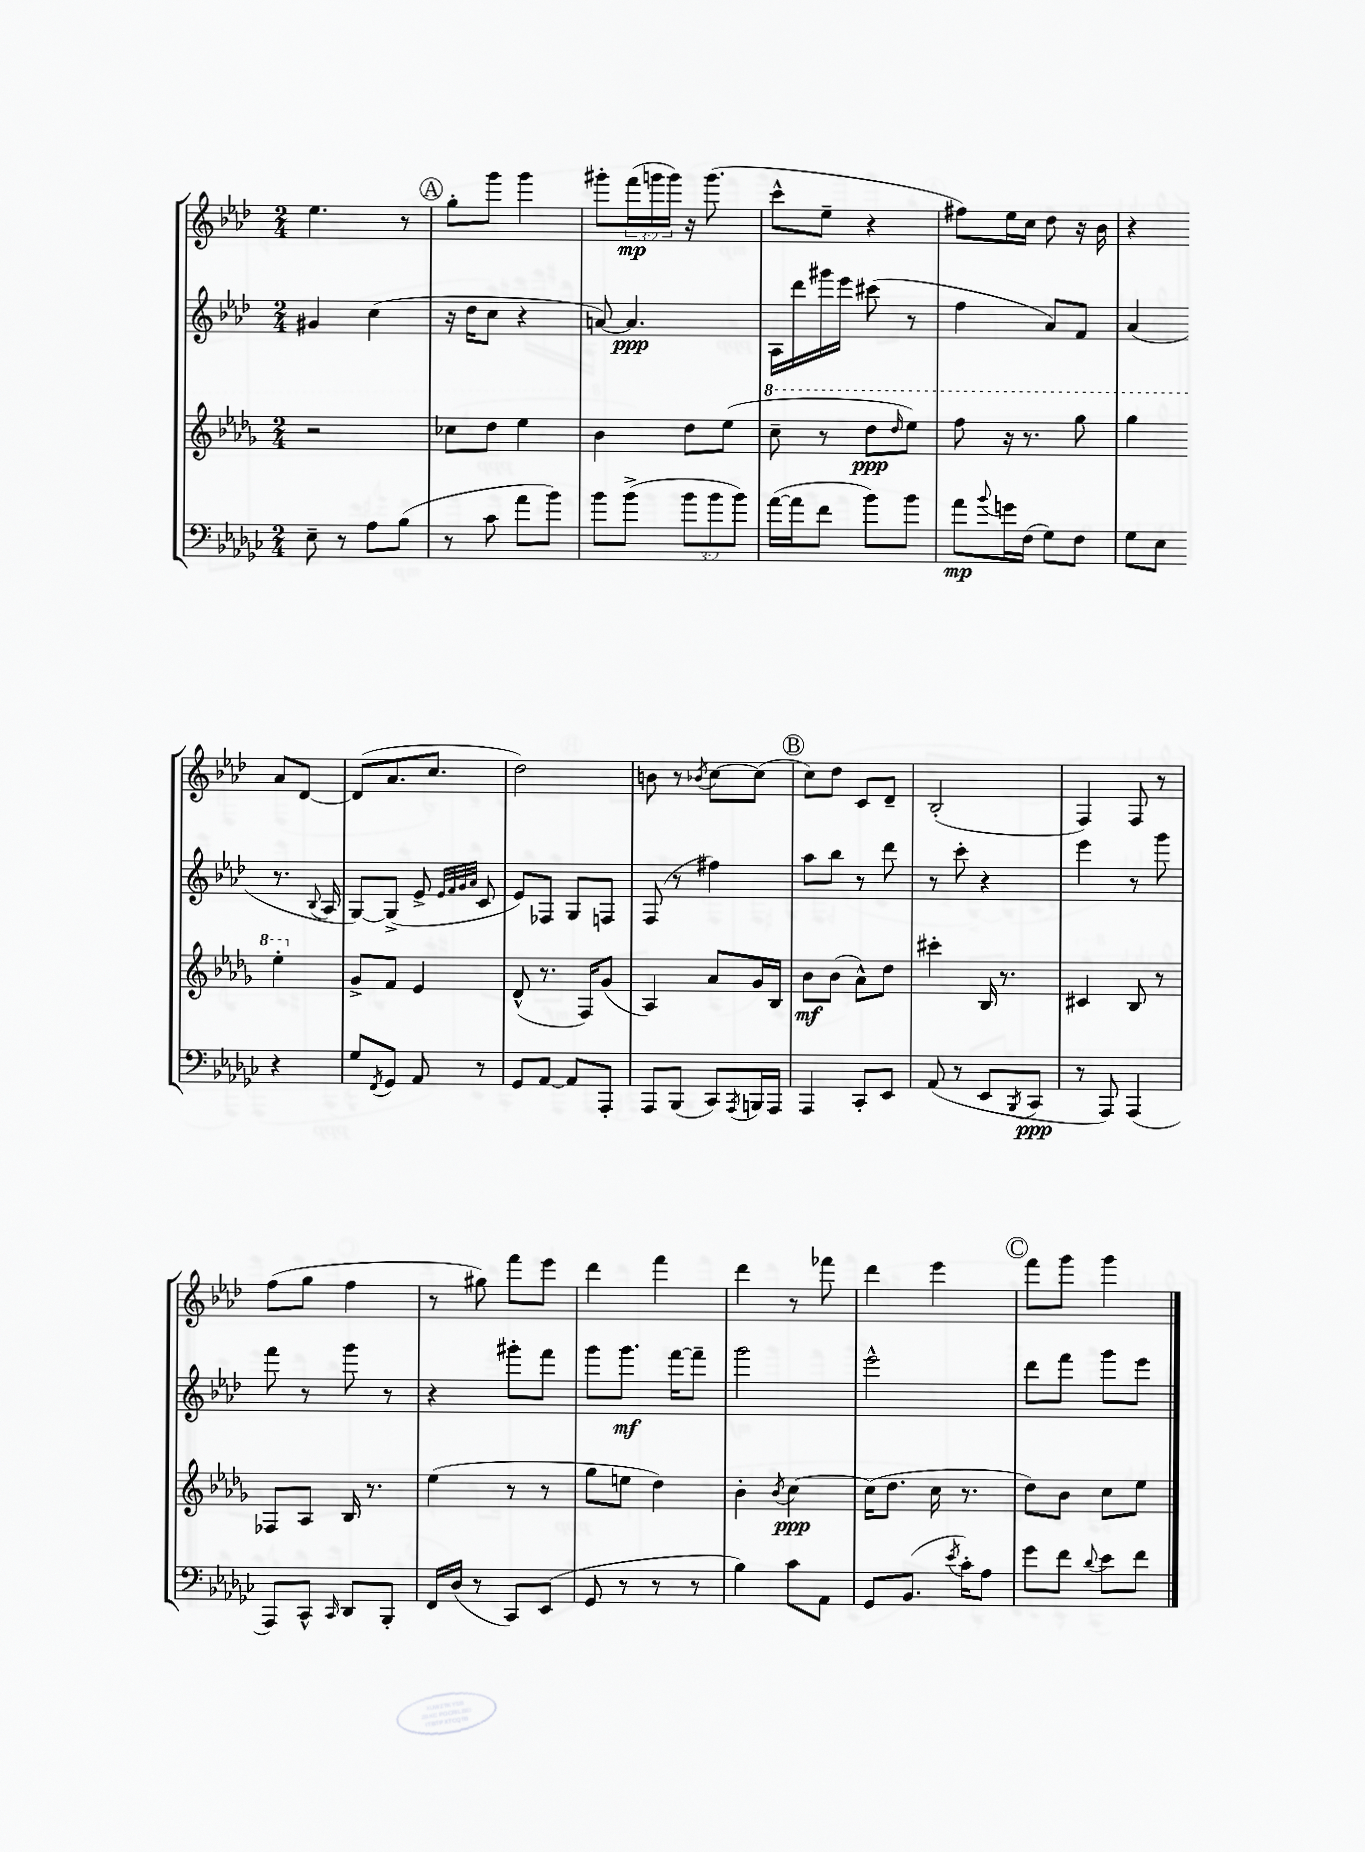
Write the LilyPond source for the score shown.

<<
\new StaffGroup <<
\new Staff = "s0" {
    \clef treble \key aes \major \numericTimeSignature \time 2/4 \override Staff.TupletNumber.text = #tuplet-number::calc-fraction-text
    ees''4. r8 |
    \mark \markup { \circle "A" } g''8-. g'''8 g'''4 |
    gis'''8-. \tuplet 3/2 { f'''16\mp( g'''16 g'''16) } r16 g'''8.( |
    c'''8-^ ees''8-- r4 |
    fis''8) ees''16 c''16 des''8 r16 bes'16 |
    r4 aes'8 des'8~ |
    des'8( aes'8. c''8. |
    des''2) |
    b'8 r8 \acciaccatura { bes'8 } c''8~ c''8( |
    \mark \markup { \circle "B" } c''8) des''8 c'8 des'8-- |
    bes2-.( |
    f4) f8 r8 |
    f''8( g''8 f''4 |
    r8 gis''8) f'''8 ees'''8 |
    des'''4 f'''4 |
    des'''4 r8 fes'''8 |
    des'''4 ees'''4 |
    \mark \markup { \circle "C" } f'''8 g'''8 g'''4 \bar "|." |
}
\new Staff = "s1" {
    \clef treble \key aes \major \numericTimeSignature \time 2/4
    gis'4 c''4( |
    \mark \markup { \circle "A" } r16 des''16 c''8 r4 |
    a'8~) a'4.\ppp |
    aes16 des'''16 gis'''16 ees'''16 cis'''8( r8 |
    f''4 aes'8) f'8 |
    aes'4( r8. \appoggiatura { bes8 } aes16 |
    g8~) g8->( ees'8-> \grace { ees'32 f'32 g'32 aes'32 } c'8 |
    ees'8) fes8 g8 f8 |
    f8( r8 fis''4) |
    \mark \markup { \circle "B" } aes''8 bes''8 r8 des'''8 |
    r8 c'''8-. r4 |
    ees'''4 r8 g'''8 |
    f'''8 r8 g'''8 r8 |
    r4 gis'''8-. f'''8 |
    g'''8 g'''8.\mf f'''16~ f'''8-- |
    g'''2 |
    ees'''2-^ |
    \mark \markup { \circle "C" } des'''8 f'''8 g'''8 ees'''8 \bar "|." |
}
\new Staff = "s2" {
    \clef treble \key des \major \numericTimeSignature \time 2/4
    r2 |
    \mark \markup { \circle "A" } ces''8 des''8 ees''4 |
    bes'4 des''8 ees''8( |
    \ottava #1 c'''8-- r8 des'''8\ppp \grace { des'''16 } ees'''8) |
    f'''8 r16 r8. ges'''8 |
    ges'''4 ees'''4-. \ottava #0 |
    ges'8-> f'8 ees'4 |
    des'8-^( r8. f16) ges'8( |
    aes4) aes'8 ges'16 bes16 |
    \mark \markup { \circle "B" } bes'8\mf bes'8( aes'8-^) des''8 |
    cis'''4-. bes16 r8. |
    cis'4 bes8 r8 |
    fes8 aes8 bes16 r8. |
    ees''4( r8 r8 |
    ges''8 e''8 des''4) |
    bes'4-. \acciaccatura { bes'8 } c''4~\ppp |
    c''16( des''8. c''16 r8. |
    \mark \markup { \circle "C" } des''8) bes'8 c''8 ees''8 \bar "|." |
}
\new Staff = "s3" {
    \clef bass \key ges \major \numericTimeSignature \time 2/4 \override Staff.TupletNumber.text = #tuplet-number::calc-fraction-text
    ees8-- r8 aes8 bes8( |
    \mark \markup { \circle "A" } r8 ces'8 aes'8 bes'8) |
    bes'8 bes'8->( \tuplet 3/2 { bes'8 bes'8 bes'8) } |
    aes'16~( aes'16 f'8 bes'8) bes'8 |
    aes'8\mp \appoggiatura { bes'8 } g'16 f16( ges8) f8 |
    ges8 ees8 r4 |
    ges8 \acciaccatura { f,8 } ges,8 aes,8 r8 |
    ges,8 aes,8~ aes,8 aes,,8-. |
    aes,,8 bes,,8( ces,8) \acciaccatura { aes,,8 } b,,16 aes,,16 |
    \mark \markup { \circle "B" } aes,,4 ces,8-. ees,8 |
    aes,8( r8 ees,8 \acciaccatura { bes,,8 } ces,8\ppp |
    r8 aes,,8) aes,,4( |
    aes,,8) ces,8-^ \grace { ces,16 } des,8 bes,,8-. |
    f,16 des16( r8 ces,8) ees,8( |
    ges,8 r8 r8 r8 |
    bes4) ces'8 aes,8 |
    ges,8 bes,8.( \acciaccatura { ees'8 } ces'16-.) aes8 |
    \mark \markup { \circle "C" } ges'8 f'8 \appoggiatura { des'8 } ees'8 f'8 \bar "|." |
}
>>
>>
\layout { \context { \Score \remove "Bar_number_engraver" } }
